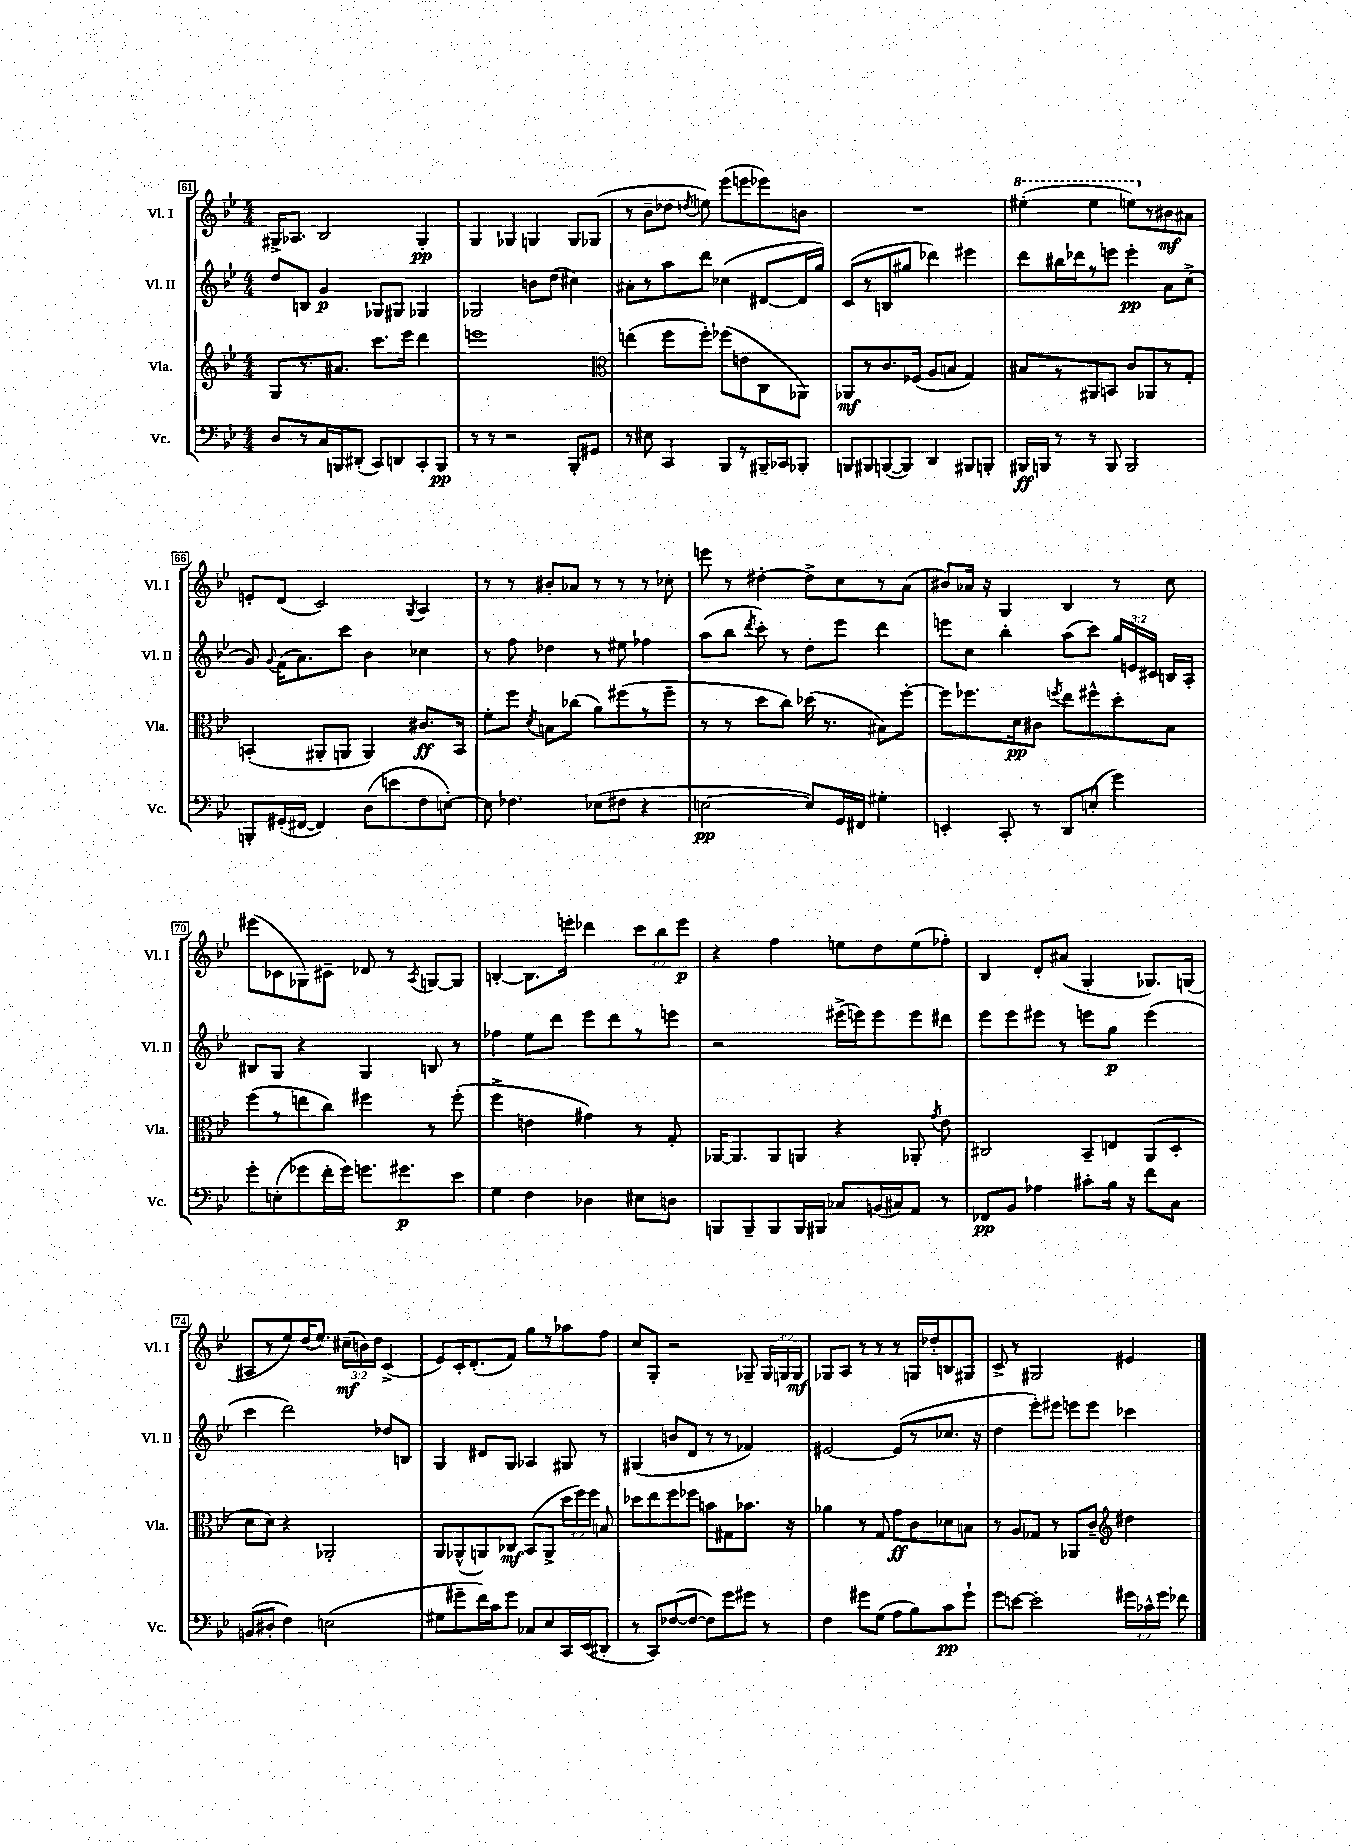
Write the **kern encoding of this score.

**kern	**kern	**kern	**kern
*staff4	*staff3	*staff2	*staff1
*clefF4	*clefG2	*clefG2	*clefG2
*k[b-e-]	*k[b-e-]	*k[b-e-]	*k[b-e-]
*M4/4	*M4/4	*M4/4	*M4/4
8D	8G	8dd	16G#^
.	.	.	8.A-
8r	8.r	8B	.
16C	.	4g	2B-
16BBB	8.a#	.	.
(8DD#'	.	.	.
8CC)	8.ccc	8G-	.
8DD	.	8G#	.
.	16eee-	.	.
8CC'	4ddd	4G-	4G#'
8BBB	.	.	.
=	=	=	=
8r	1eee	2G-	4G
8r	.	.	.
2r	.	.	4G-
.	.	8b	4G
.	.	(8dd	.
8BBB-'	.	4cc#)	8G
8GG#	.	.	(8G-
=	=	=	=
*	*clefC3	*	*
8r	(4ee	8a#'	8r
8E#	.	8r	8b-~
4CC	8ff	8aa	8dd-
.	.	.	8qdd
.	8ff')	8ddd	8ee)
8BBB-	(8ff-	(4cc-	(8eee-
8r	8e	.	8eee
16BBB#~	8C	[8d#	8eee-)
16CC-	.	.	.
8BBB-'	8AA-)	16d#]	8b
.	.	16gg)	.
=	=	=	=
8BBB	8AA-	(8c	1r
8BBB#	8r	8r	.
([8BBB	8.c	8B	.
8BBB])	.	8gg#	.
.	(16F-	.	.
4DD	8A	4ddd-)	.
.	8B	.	.
8BBB#	4G)	4eee#	.
8BBB'	.	.	.
=	=	=	=
16BBB#	8B#	8ddd	(4eee#'
16BBB	.	.	.
8r	8r	16bb#	.
.	.	16ddd-	.
8r	8AA#	8r	4eee#
8BBB	8BB	8eee	.
2BBB	8c	4eee'	8eee)
.	8AA-	.	8r
.	8r	8a	8b#
.	8G'	(8cc^	8a#
=	=	=	=
8BBB'	(4BB'	8g)	8e'
.	.	8qqg	.
(16GG#'	.	(16f	(8d
[16FF#	.	8.a)	.
4FF#])	8AA#'	.	2c)
.	8AA	8ccc	.
(8D	4AA)	4b-	.
8e	.	.	.
.	.	.	8qG
8F	8.c#	4cc-	4A
[8E')	.	.	.
.	16BB	.	.
=	=	=	=
8E]	8f'	8r	8r
4.F-	8ff	8ff	8r
.	8qd	.	.
.	8B	4dd-	8b#'
.	(8cc-	.	8a-
(8E-	8a)	8r	8r
8F#	(8ff#	8ee#	8r
4r	8r	4ff-	8r
.	8ff#~	.	8cc-'
=	=	=	=
[2E	8r	(8aa	8eee
.	8r	8bb-	8r
.	.	8qddd	.
.	8dd	8ccc')	[4dd#'
.	8cc)	8r	.
8E])	(16dd-	8dd'	8dd#^]
.	8.r	.	.
16GG	.	8eee-	8cc
16FF#	.	.	.
4G#'	8B#)	4ddd	8r
.	[8ff'	.	(8a
=	=	=	=
4EE'	8ff]	8eee	8b#)
.	8.ff-	8cc	16a-
.	.	.	16r
8CC'	.	4bb-'	4G
.	16d	.	.
8r	8c#	.	.
.	8qff	.	.
8DD	8ee-	(8aa	4B-
(8E'	8ff#^^	8ccc)	.
4g)	8dd'	24gg	8r
.	.	24e	.
.	.	24c#	.
.	8B-	16B	8cc
.	.	16A'	.
=	=	=	=
8g'	(8ff	8B#	(8eee#
(8E'	8r	8G	8c-
8g-	8ee	4r	8G-)
16f'	8cc)	.	8c#~
16g-)	.	.	.
8.g	4ff#	4G	8d-
.	.	.	8r
8.g#	.	.	.
.	.	.	8qA
.	8r	8B	[8G
8e-	(8ff#'	8r	8G]
=	=	=	=
4G	4ff^	4ff-	[4B'
4F	4e	8ee-	8.B]
.	.	8ddd	.
.	.	.	16eee'
4D-	4g#)	8eee-	4ddd-
.	.	8ddd	.
8E#	8r	8r	12ccc
.	.	.	12bb-
8D	8G'	8eee	.
.	.	.	12eee
=	=	=	=
8BBB	[16AA-	2r	4r
.	8.AA-]	.	.
8BBB~	.	.	.
8BBB	8AA-	.	4ff
16BBB	8AA	.	.
16BBB#	.	.	.
8C-	4r	(16eee#^	8ee
.	.	16eee)	.
(16BB	.	8eee	8dd
16C#)	.	.	.
8AA	8AA-'	8eee	(8ee
.	8qg	.	.
8r	8e-	8ddd#	8ff-')
=	=	=	=
8FF-	2C#	8eee-	4B-
8BB-	.	8eee-	.
4A-	.	8eee#	8d'
.	.	8r	(8a#
8c#'	8BB-~	8eee	4G'
16B-	8E	8gg	.
16r	.	.	.
8f	(8AA	(4eee	8.G-)
8C	8D'	.	.
.	.	.	(16G
=	=	=	=
(8BB	8d	4ccc	8A#
8D#'	8d)	.	8r
4F)	4r	2ddd)	8ee-)
.	.	.	(16dd
.	.	.	8.ee-)
(2E	2AA-'	.	.
.	.	.	(24cc#~
.	.	.	24b)
.	.	.	24dd
.	.	8dd-	(4c^
.	.	8B	.
=	=	=	=
8G#	8AA	4G	8e-)
8g#~	(8AA-^^	.	16c'
.	.	.	(8.d'
16f)	8AA)	8d#	.
16c	.	.	.
8g#	8C-	8G	8f)
8C-	(8BB-	4A-	8gg
8E-	8AA^	.	8r
16CC	24dd	8G#	8aa-
.	24ff)	.	.
(16EE-	.	.	.
.	24ff	.	.
8DD#'	8B	8r	8ff
=	=	=	=
8r	8dd-	(4G#	8cc
8CC)	8ee-	.	8G'
([8F-	8ff	8b	2r
8F-_	8ff-	8d	.
8F-])	8b	8r	.
8g	8G#	8r	.
8g#	8.b-	4f-)	8G-~
8r	.	.	24G-
.	.	.	24G
.	16r	.	.
.	.	.	24G
=	=	=	=
4F	4a-	[2e#	8G-
.	.	.	8A
8g#	8r	.	8r
(8G	8G	.	8r
8A	8g	(8e#]	8r
8B-)	8c	8r	16G
.	.	.	16dd-'
8c	8d-	8.cc-	8B
8g#`	8B	.	8G#
.	.	16r	.
=	=	=	=
8g	8r	4dd	8c^
[8e	8A	.	8r
2e']	8G-	8eee-')	2G#
.	8r	8eee#	.
.	8AA-	8eee	.
.	8c~	8eee	.
*	*clefG2	*	*
24g#	4dd#	4ccc-	4e#
24c-^^	.	.	.
24g#	.	.	.
8f-	.	.	.
==	==	==	==
*-	*-	*-	*-
